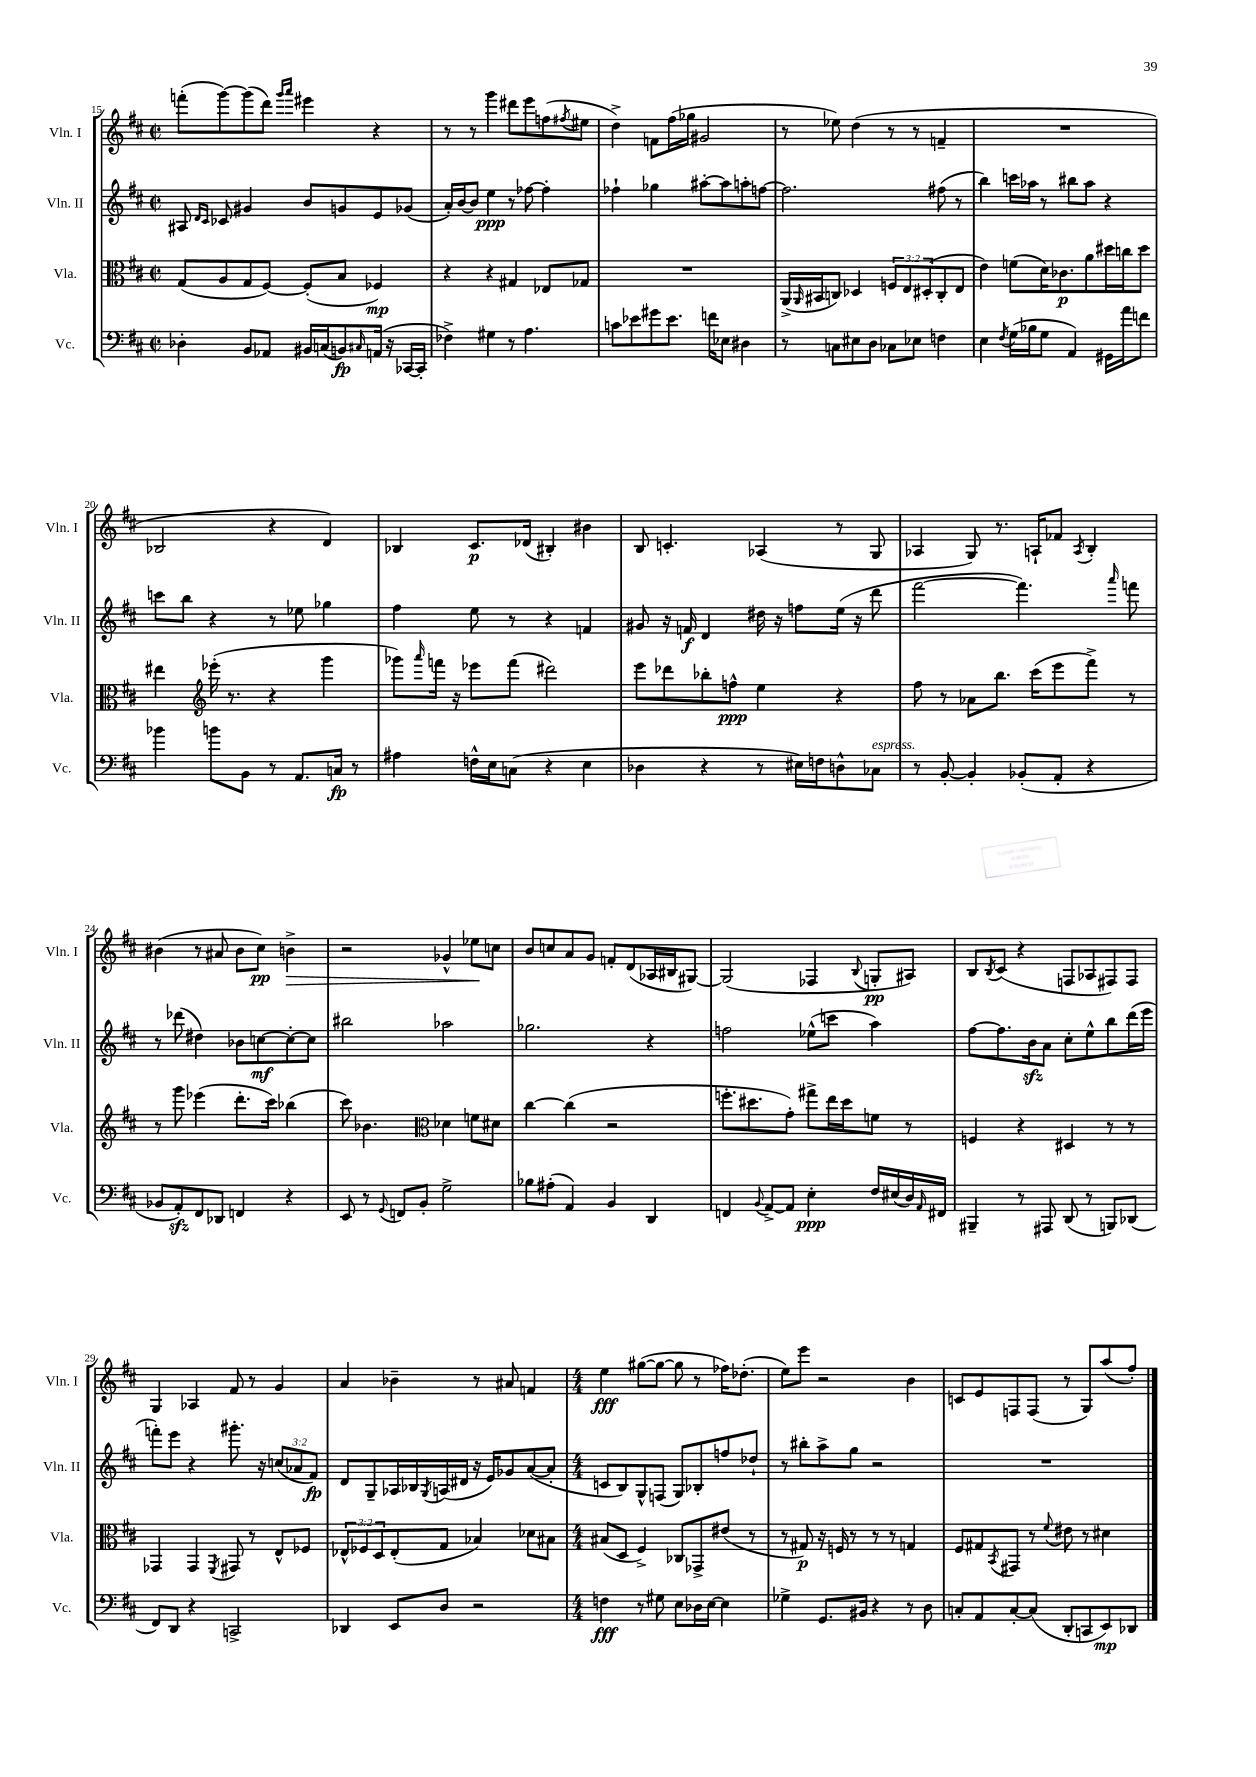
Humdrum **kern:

**kern	**kern	**kern	**kern
*staff4	*staff3	*staff2	*staff1
*clefF4	*clefC3	*clefG2	*clefG2
*k[f#c#]	*k[f#c#]	*k[f#c#]	*k[f#c#]
*M2/2	*M2/2	*M2/2	*M2/2
*met(c|)	*met(c|)	*met(c|)	*met(c|)
4D-'	(8G	8A#	(8fff'
.	.	16qqd	.
.	.	16qqc#	.
.	8A	8c-	[8ggg)
8BB	8G	4g#	(8ggg]
8AA-	[8F#)	.	8ddd)
.	.	.	16qqggg
.	.	.	16qqaaa
16BB#	(8F#']	8b	4eee#
(16C	.	.	.
8BB)	8B	8g	.
16qqC#	.	.	.
(16AA	4F-)	8e	4r
16r	.	.	.
[16CC-	.	(8g-	.
16CC-']	.	.	.
=	=	=	=
4F-^)	4r	16a')	8r
.	.	[16b	.
.	.	8b]	8r
4G#	4r	4ee	4ggg
8r	4G#	8r	8ddd#
4.A	.	[8ff-	8eee
.	8E-	4ff-']	(8ff
.	.	.	8qff#
.	8G-	.	8ee#
=	=	=	=
8c	1r	4ff-`	4dd^)
8e-	.	.	.
8g#	.	4gg-	8f
8.e-	.	.	(16ff#
.	.	.	16gg-
.	.	[8aa#'	2g#
16f	.	.	.
8E-	.	8aa#]	.
4D#	.	8aa'	.
.	.	[8ff	.
=	=	=	=
8r	(16AA^	2.ff]	8r
.	16qqAA	.	.
.	16BB#	.	.
8C	8C)	.	8ee-)
8E#	4D-	.	(4dd
8D	.	.	.
8C-	12F	.	8r
.	12E	.	.
8E-	.	.	8r
.	(12D#'	.	.
4F	8C'	(8ff#	4f~
.	8E	8r	.
=	=	=	=
4E	4e)	4bb)	1r
8qF#	.	.	.
(16G	(8f	16ccc	.
16B-	.	16aa-	.
8G	16d)	8r	.
.	8.c-	.	.
4AA)	.	8bb#	.
.	8a	8aa-	.
16GG#	16dd#	4r	.
16a	16cc	.	.
8f	8dd#	.	.
=	=	=	=
4b-	4ee#	8ccc	2B-
.	.	8bb	.
*	*clefG2	*	*
8b	(16eee-'	4r	.
.	8.r	.	.
8BB	.	.	.
8r	4r	8r	4r
8.AA	.	8ee-	.
.	4ggg	4gg-	4d)
16C	.	.	.
8r	.	.	.
=	=	=	=
4A#	8ggg-)	4ff#	4B-
.	16qqaaa	.	.
.	16fff	.	.
.	16r	.	.
16F^^	8eee-	8ee	8.c#
16E	.	.	.
(8C	(8fff	8r	.
.	.	.	(16d-
4r	2ddd#)	4r	4B#')
4E	.	4f	4b#
=	=	=	=
4D-	8eee	8g#	8B
.	8ddd-	16r	4.c'
.	.	16f	.
4r	8bb-'	4d	.
.	8ff^^	.	.
8r	4ee	16dd#	(4A-
.	.	16r	.
16E#)	.	8ff	.
16F	.	.	.
8D^^	4r	(16ee	8r
.	.	16r	.
8C-	.	8ddd	8G
=	=	=	=
8r	8ff#	[2fff#	4A-
[8BB'	8r	.	.
4BB']	8a-	.	8G)
.	8.bb	.	8.r
(8BB-'	.	4.fff#])	.
.	(16ccc#	.	16A`
8AA'	8eee	.	8f-
.	.	.	8qA
4r	8fff#^)	.	4B'
.	.	16qqaaa	.
.	8r	8fff	.
=	=	=	=
8BB-	8r	8r	(4b#
8AA')	8ggg	(8ddd-	.
8FF#	(4eee-	4dd#)	8r
8DD-	.	.	8a#
4FF	8.ddd'	8b-	8b#
.	.	[8cc	8cc#)
.	16ccc#)	.	.
4r	(4bb-	8cc'_	4b^
.	.	8cc]	.
=	=	=	=
8EE	8ccc#)	2bb#	2r
8r	4.b-	.	.
8qqGG	.	.	.
8FF	.	.	.
8BB'	.	.	.
*	*clefC3	*	*
2G^	4d-	2aa-	4g-^^
.	8f	.	8ee-
.	8d#	.	8cc
=	=	=	=
8B-	[4cc#	2.gg-	8b
(8A#'	.	.	8cc
4AA)	(4cc#]	.	8a
.	.	.	8g
4BB	2r	.	8f'
.	.	.	(8d
4DD	.	4r	16A-
.	.	.	16B#
.	.	.	[8G#)
=	=	=	=
4FF	8.ff'	2ff	(2G#]
.	8.dd#	.	.
8qqBB	.	.	.
[8AA^	.	.	.
8AA]	8g')	.	.
4E'	8gg#^	(8ee-^^	4F-
.	16ee	8ccc	.
.	16dd#	.	.
.	.	.	8qqB
16F#	8f	4aa)	8G'
(16E#	.	.	.
16D)	8r	.	8A#)
16qqAA	.	.	.
16FF#	.	.	.
=	=	=	=
4BBB#~	4F	[8ff#	8B
.	.	.	8qB
.	.	8.ff#]	(8c#
8r	4r	.	4r
.	.	16b	.
8AAA#	.	8a	.
(8DD	4D#	8cc#'	8F
8r	.	8ee^^	8A-
8BBB)	8r	8bb	8F#)
(8DD-	8r	(16ddd	8F#
.	.	16eee	.
=	=	=	=
8FF#)	4GG-	8fff')	4G
8DD	.	8eee	.
4r	4GG-	4r	4A-
.	8qFF#	.	.
2CC^	8GG#	8.ggg#'	8f#
.	8r	.	8r
.	.	16r	.
.	8E^^	(12cc	4g
.	.	12a-	.
.	8F-	.	.
.	.	12f#)	.
=	=	=	=
4DD-	12E-^^	8d	4a
.	12F-	.	.
.	.	8G~	.
.	12D	.	.
8EE	(8E-'	16A-	4b-~
.	.	16B-	.
.	.	8qG	.
8D	8G	(16A	.
.	.	16d#	.
2r	4B-)	16r	8r
.	.	16e)	.
.	.	8g-	8a#
.	8d-	([8a	4f
.	8B#	8a']	.
=	=	=	=
*M4/4	*M4/4	*M4/4	*M4/4
4F	(8B#	8c	4ee
.	8D	8B)	.
8r	4F#^)	8G^^	([8gg#
8G#	.	(8F	8gg#_
8E	8C-	8G)	8gg#]
16D-	8GG-^	8B-'	8r
[16E	.	.	.
4E]	(8e#	8ff	16ff-)
.	.	.	(8.dd-'
.	8r	8dd-`	.
=	=	=	=
4G-^	8r	8r	8ee)
.	8G#)	8bb#'	8eee
8.GG	16r	8aa^	2r
.	16F	.	.
.	8r	8gg	.
16BB#	.	.	.
4r	8r	2r	.
.	8r	.	.
8r	4G	.	4b
8D	.	.	.
=	=	=	=
8C'	8F#	1r	8c
8AA	8G#	.	8e
.	8qBB	.	.
[8C'	8GG#	.	8F
(8C]	8r	.	(8F
.	8qqf#	.	.
8DD'	8e#	.	8r
8CC	8r	.	8G)
8EE)	4d#	.	(8aa
8DD-	.	.	8ff#')
==	==	==	==
*-	*-	*-	*-
